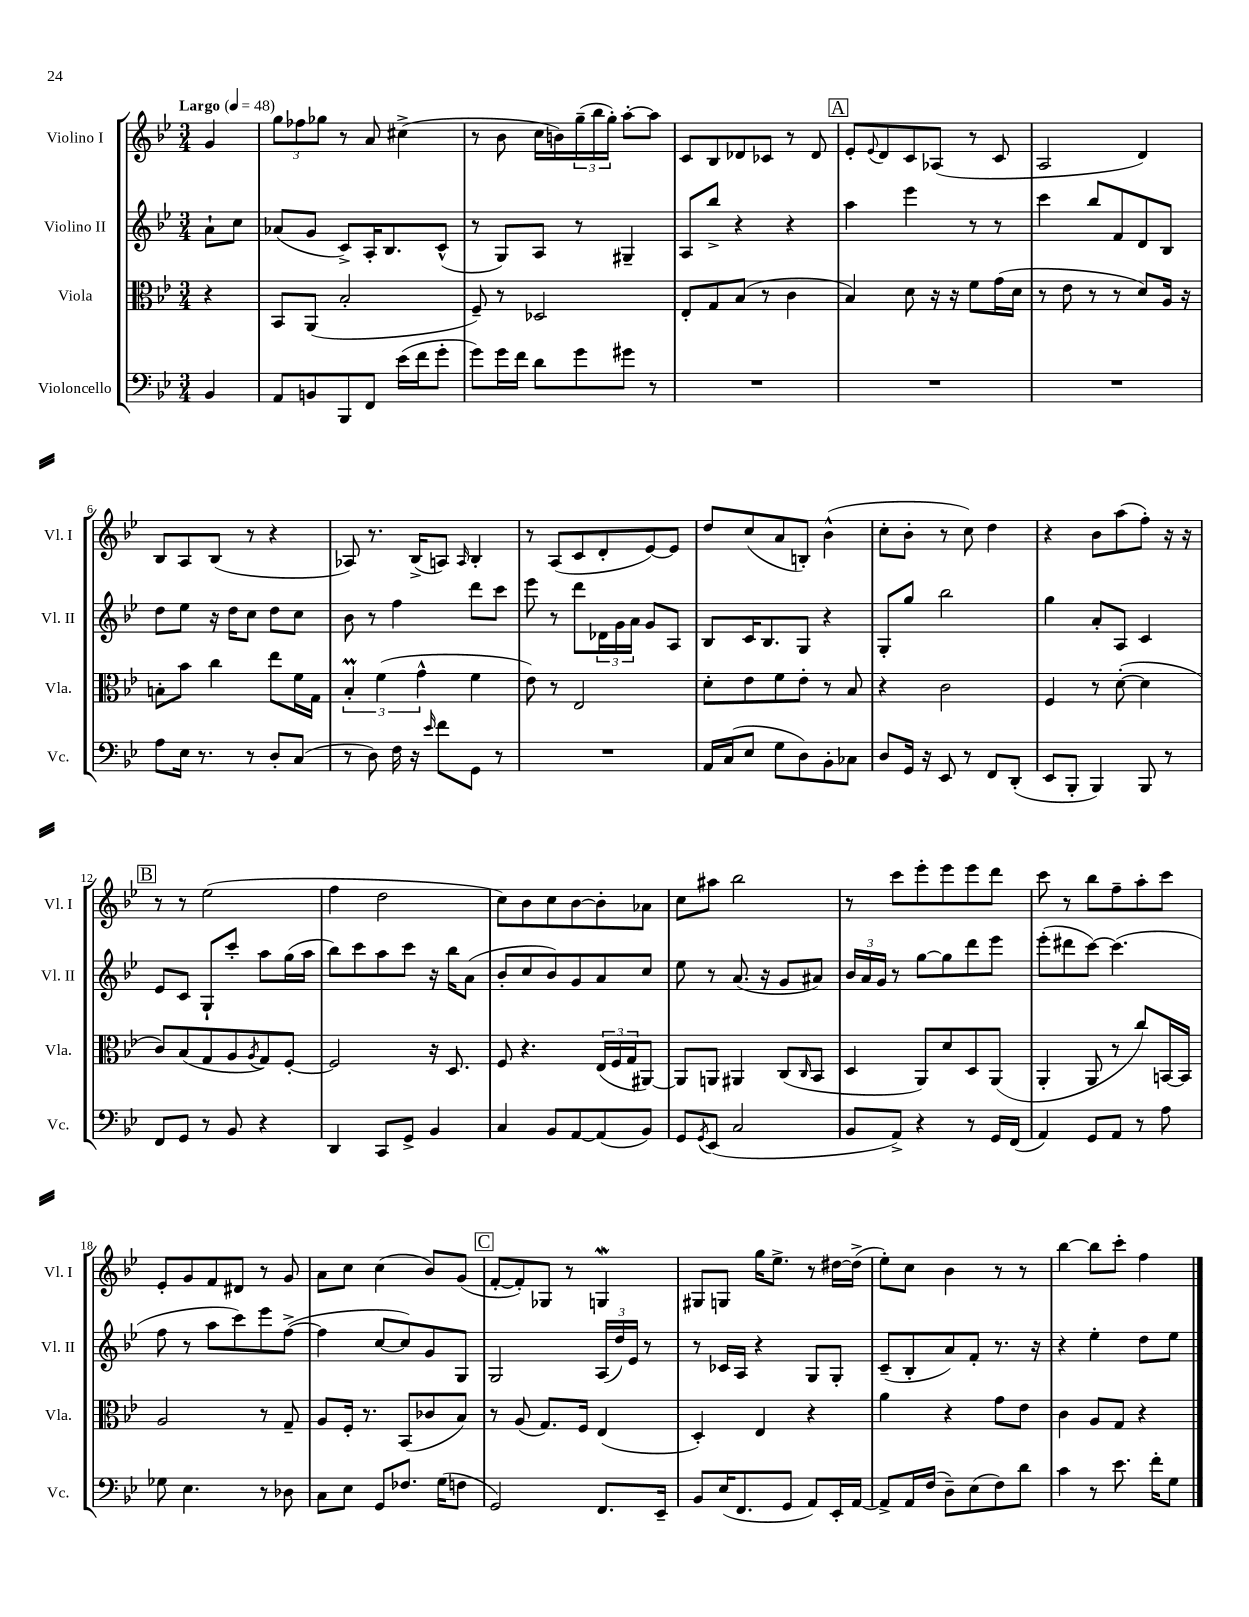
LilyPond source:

<<
\new StaffGroup <<
\new Staff = "s0" \with { instrumentName = "Violino I" shortInstrumentName = "Vl. I" } {
    \clef treble \key bes \major \numericTimeSignature \time 3/4 \partial 4 \tempo "Largo" 4 = 48
    g'4 |
    \tuplet 3/2 { g''8 fes''8 ges''8 } r8 a'8 cis''4->( |
    r8 bes'8 c''16 b'16) \tuplet 3/2 { g''16--( bes''16 g''16-.) } a''8~-. a''8 |
    c'8 bes8 des'8 ces'8 r8 des'8 |
    \mark \markup { \box "A" } ees'8-. \appoggiatura { ees'8 } d'8 c'8 aes8( r8 c'8 |
    a2 d'4) |
    bes8 a8 bes8( r8 r4 |
    aes8) r8. bes16->( a8) \grace { a16 } bes4-. |
    r8 a8( c'8 d'8-. ees'8~) ees'8 |
    d''8 c''8( a'8 b8-.) bes'4-^( |
    c''8-. bes'8-. r8 c''8) d''4 |
    r4 bes'8 a''8( f''8-.) r16 r16 |
    \mark \markup { \box "B" } r8 r8 ees''2( |
    f''4 d''2 |
    c''8) bes'8 c''8 bes'8~ bes'8-. aes'8 |
    c''8 ais''8 bes''2 |
    r8 c'''8 ees'''8-. ees'''8 ees'''8 d'''8 |
    c'''8 r8 bes''8 f''8-- a''8-. c'''8 |
    ees'8-. g'8 f'8 dis'8 r8 g'8 |
    a'8 c''8 c''4( bes'8) g'8( |
    \mark \markup { \box "C" } f'8~-. f'8-.) ges8 r8 g4\mordent |
    gis8 g8 g''16 ees''8.-> r8 dis''16~ dis''16->( |
    ees''8-.) c''8 bes'4 r8 r8 |
    bes''4~ bes''8 c'''8-. f''4 \bar "|." |
}
\new Staff = "s1" \with { instrumentName = "Violino II" shortInstrumentName = "Vl. II" } {
    \clef treble \key bes \major \numericTimeSignature \time 3/4 \partial 4
    a'8-! c''8 |
    aes'8( g'8 c'8->) a16-. bes8. c'8-^( |
    r8 g8) a8 r8 gis4-- |
    a8 bes''8-> r4 r4 |
    \mark \markup { \box "A" } a''4 ees'''4 r8 r8 |
    c'''4 bes''8 f'8 d'8 bes8 |
    d''8 ees''8 r16 d''16 c''8 d''8 c''8 |
    bes'8 r8 f''4 d'''8 c'''8 |
    ees'''8 r8 d'''8 \tuplet 3/2 { des'16 g'16 a'16 } g'8 a8 |
    bes8 c'16 bes8. g8 r4 |
    g8-. g''8 bes''2 |
    g''4 a'8-. a8 c'4 |
    \mark \markup { \box "B" } ees'8 c'8 g8-! c'''8-. a''8 g''16( a''16 |
    bes''8) c'''8 a''8 c'''8 r16 bes''16 a'8( |
    bes'8-. c''8 bes'8) g'8 a'8 c''8 |
    ees''8 r8 a'8.( r16 g'8 ais'8) |
    \tuplet 3/2 { bes'16 a'16 g'16 } r8 g''8~ g''8 d'''8 ees'''8 |
    ees'''8-.( dis'''8 c'''8~) c'''4.( |
    f''8 r8 a''8 c'''8) ees'''8 f''8~->( |
    f''4 c''8~ c''8) g'8 g8 |
    \mark \markup { \box "C" } g2 \tuplet 3/2 { a16( d''16) ees'16 } r8 |
    r8 ces'16 a16 r4 g8 g8-. |
    c'8--( bes8-. a'8) f'8-. r8. r16 |
    r4 ees''4-. d''8 ees''8 \bar "|." |
}
\new Staff = "s2" \with { instrumentName = "Viola" shortInstrumentName = "Vla." } {
    \clef alto \key bes \major \numericTimeSignature \time 3/4 \partial 4
    r4 |
    bes,8 a,8( bes2-. |
    f8--) r8 des2 |
    ees8-. g8 bes8( r8 c'4 |
    \mark \markup { \box "A" } bes4) d'8 r16 r16 f'8 g'16( d'16 |
    r8 ees'8 r8 r8 d'8) a16 r16 |
    b8-. bes'8 c''4 ees''8 f'16 g16 |
    \tuplet 3/2 { bes4-.\prall f'4( g'4-^ } f'4 |
    ees'8) r8 ees2 |
    d'8-. ees'8 f'8 ees'8-. r8 bes8 |
    r4 c'2 |
    f4 r8 d'8~-.( d'4 |
    \mark \markup { \box "B" } c'8) bes8( g8 a8 \acciaccatura { a8 } g8) f8~-. |
    f2 r16 d8. |
    f8 r4. \tuplet 3/2 { ees16( f16 g16 } ais,8~) |
    ais,8 a,8 ais,4 c8( \grace { c16 } bes,8 |
    d4 a,8) d'8 d8 a,8( |
    a,4-. a,8 r8 c''8) b,16~ b,16 |
    a2 r8 g8-- |
    a8 f16-. r8. bes,8( ces'8 bes8) |
    \mark \markup { \box "C" } r8 a8( g8.) f16 ees4( |
    d4-.) ees4 r4 |
    a'4 r4 g'8 ees'8 |
    c'4 a8 g8 r4 \bar "|." |
}
\new Staff = "s3" \with { instrumentName = "Violoncello" shortInstrumentName = "Vc." } {
    \clef bass \key bes \major \numericTimeSignature \time 3/4 \partial 4
    bes,4 |
    a,8 b,8 bes,,8 f,8 ees'16( f'16 g'8-. |
    g'8) g'16 f'16 d'8 g'8 gis'8 r8 |
    R2. |
    \mark \markup { \box "A" } R2. |
    R2. |
    a8 ees16 r8. r8 d8-. c8( |
    r8 d8) f16 r16 \grace { ees'16 } f'8 g,8 r8 |
    R2. |
    a,16 c16( ees8 g8 d8) bes,8-. ces8 |
    d8 g,16 r16 ees,8 r8 f,8 d,8-.( |
    ees,8 bes,,8-. bes,,4) bes,,8 r8 |
    \mark \markup { \box "B" } f,8 g,8 r8 bes,8 r4 |
    d,4 c,8 g,8-> bes,4 |
    c4 bes,8 a,8~ a,8( bes,8) |
    g,8 \acciaccatura { g,8 } ees,8( c2 |
    bes,8 a,8->) r4 r8 g,16 f,16( |
    a,4) g,8 a,8 r8 a8 |
    ges8 ees4. r8 des8 |
    c8 ees8 g,8 fes8. g16( f8 |
    \mark \markup { \box "C" } g,2) f,8. ees,16-- |
    bes,8 ees16( f,8. g,8 a,8) ees,16-. a,16~ |
    a,8-> a,16 f16( d8--) ees8( f8) d'8 |
    c'4 r8 ees'8. f'16-. g8 \bar "|." |
}
>>
>>
